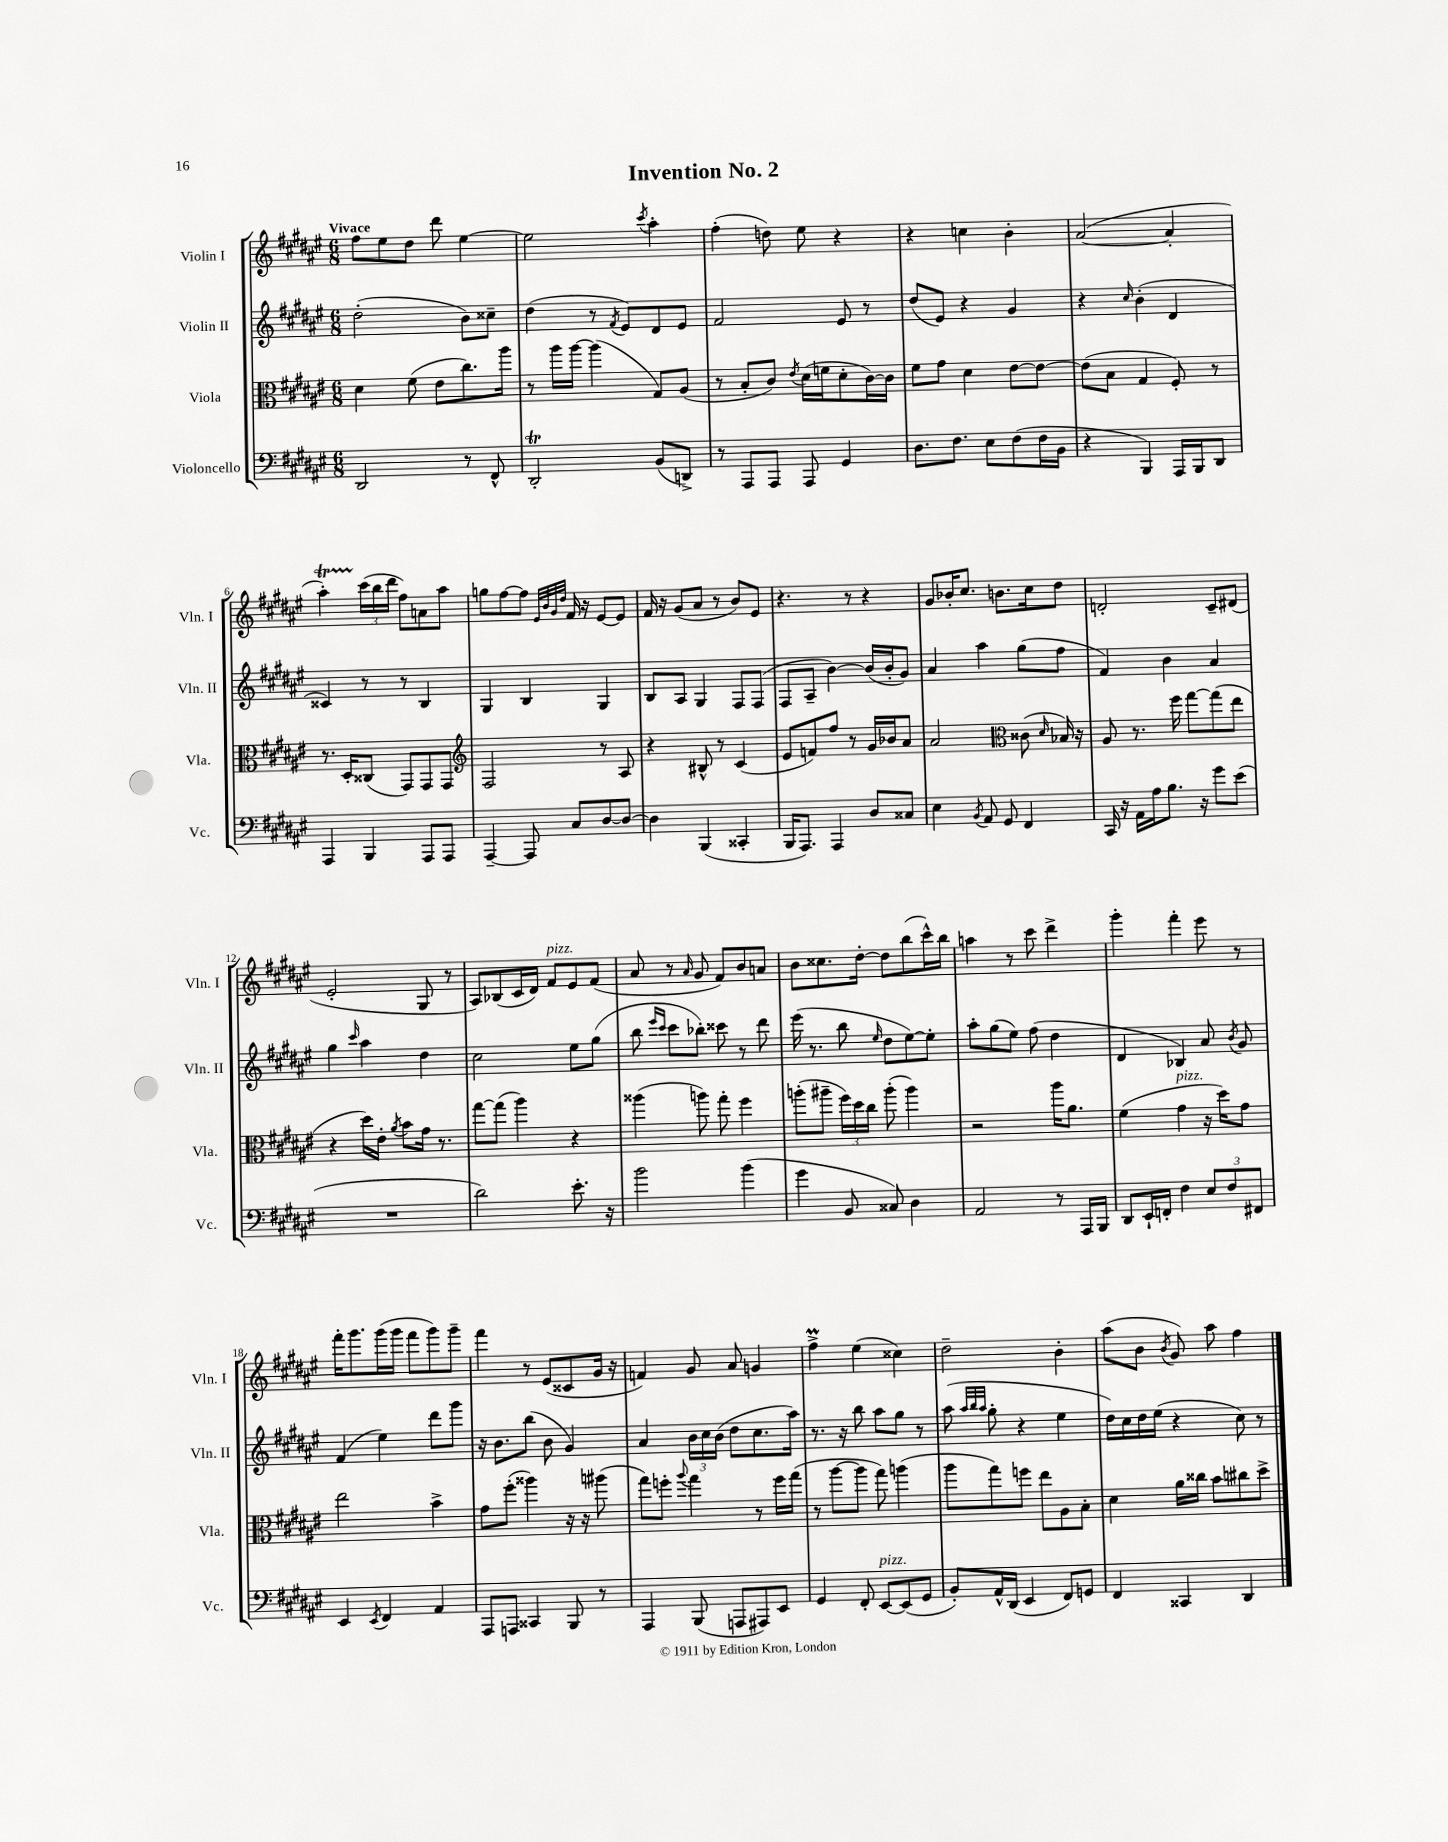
\header { title = "Invention No. 2" }
<<
\new StaffGroup <<
\new Staff = "s0" \with { instrumentName = "Violin I" shortInstrumentName = "Vln. I" } {
    \clef treble \key fis \major \numericTimeSignature \time 6/8 \tempo "Vivace"
    \autoBeamOff fis''8[ eis''8 dis''8] dis'''8 eis''4~ |
    eis''2 \acciaccatura { cis'''8 } ais''4-. |
    fis''4-.( d''8) eis''8 r4 |
    r4 c''4 b'4-. |
    ais'2~( ais'4-. |
    ais''4-.\startTrillSpan) \tuplet 3/2 { cis'''16[\stopTrillSpan( b''16 dis'''16] } fis''8[) a'8 ais''8] |
    g''8[ fis''8~ fis''8] \grace { eis'32[ b'32 gis'32 dis''32] } fis'16 r16 eis'8[~ eis'8] |
    fis'16 r16 gis'8[( ais'8] r8 b'8[) eis'8] |
    r4. r8 r4 |
    gis'8[ bes'16-. cis''8.] b'8.[ cis''16 dis''8] |
    d'2-. cis'8[-- dis'8]( |
    eis'2-. gis8 r8 |
    ais8[) bes8( cis'16 dis'16]) fis'8[^\markup { \italic "pizz." } eis'8 fis'8]( |
    ais'8 r8 \grace { ais'16 } gis'8 fis'8[) b'8 a'8] |
    b'8[ cisis''8. dis''16]~-. dis''8[ b''8( cis'''16-^) b''16] |
    a''4 r8 cis'''8 dis'''4-> |
    gis'''4-. fis'''4-. eis'''8 r8 |
    fis'''16[-. gis'''8. gis'''16( gis'''16] fis'''8[ gis'''8) gis'''8]-- |
    fis'''4 r8 eis'8[( cisis'8 gis'16] r16 |
    f'4) gis'8 ais'8 g'4 |
    fis''4->\prall eis''4( cisis''4) |
    dis''2-- b'4-. |
    ais''8[( b'8] \acciaccatura { b'8 } gis'8) ais''8 fis''4 \bar "|." |
}
\new Staff = "s1" \with { instrumentName = "Violin II" shortInstrumentName = "Vln. II" } {
    \clef treble \key fis \major \numericTimeSignature \time 6/8
    \autoBeamOff dis''2-.( b'8[) cisis''8]-- |
    dis''4( r8 \acciaccatura { fis'8 } eis'8[) dis'8 eis'8] |
    fis'2 eis'8 r8 |
    dis''8[( eis'8]) r4 gis'4 |
    r4 \grace { cis''16 } b'4-.( dis'4 |
    cisis'4) r8 r8 b4 |
    gis4 b4 gis4 |
    b8[ ais8] gis4 fis8[ fis8]( |
    fis8[ ais8]-- b'4~) b'16[( b'16-. gis'8]) |
    ais'4 ais''4 gis''8[( fis''8] |
    fis'4) b'4 ais'4 |
    gis''4 \grace { cis'''16 } ais''4 dis''4 |
    cis''2 eis''8[ gis''8]( |
    b''8 \grace { eis'''16[ cis'''16] } cis'''8[ bes''8]-.) cisis'''8 r8 dis'''8 |
    eis'''16( r8. b''8 \grace { eis''16 } dis''8[ eis''8~) eis''8]-. |
    ais''8[-. gis''8( eis''8]) fis''8( dis''4 |
    dis'4 bes4) ais'8 \acciaccatura { b'8 } gis'8 |
    fis'4( eis''4) dis'''8[ gis'''8] |
    r16 b'8.[ b''8]( b'8 gis'4) |
    ais'4 \tuplet 3/2 { b'16[ cis''16 b'16]( } dis''8[ cis''8. ais''16]) |
    r8. r16 b''8 ais''8[ gis''8] r8 |
    ais''8( \grace { ais''32[ b''32 ais''32] } gis''8-. r4 eis''4 |
    dis''16[) cis''16 dis''16 eis''16]( r4 cis''8) r8 \bar "|." |
}
\new Staff = "s2" \with { instrumentName = "Viola" shortInstrumentName = "Vla." } {
    \clef alto \key fis \major \numericTimeSignature \time 6/8
    \autoBeamOff dis'4 fis'8( eis'8[ cis''8.) ais''16] |
    r8 ais''16[ ais''16]~ ais''4( gis8[) ais8]( |
    r8 b8[-. cis'8]) \acciaccatura { eis'8 } dis'16[( f'16 dis'8-. cis'16~) cis'16] |
    fis'8[ gis'8] dis'4 eis'8[~ eis'8]~ |
    eis'8[( b8] gis4 fis8-.) r8 |
    r8. dis16[-. cisis8]( gis,8[) gis,8 gis,8] |
    \clef treble fis2 r8 ais8 |
    r4 bis8-^ r8 cis'4( |
    eis'8[ f'8) fis''8] r8 gis'16[ bes'16 ais'8] |
    ais'2 \clef alto cisis'8( \grace { dis'16 } bes16) r16 |
    ais8 r8. fis''16 gis''8[~ gis''8( eis''8] |
    r4 dis''16[) eis'16]-. \acciaccatura { ais'8 } b'8[ gis'16] r8. |
    gis''8[~ gis''8]( ais''4) r4 |
    aisis''4( a''8) gis''8-. fis''4 |
    a''8[-.( ais''8]-- \tuplet 3/2 { fis''16[) dis''16 cis''16] } ais''8-.( ais''4) |
    r2 ais''16[ ais'8.] |
    fis'4( gis'4^\markup { \italic "pizz." } r16 dis''16[) gis'8] |
    eis''2 b'4-> |
    gis'8[ fis''8]-.( aisis''4) r16 r16 ais''8( |
    gis''8[) f''8]-. \appoggiatura { ais''8 } gis''4 r8 f''16[ gis''16]( |
    r8 ais''8[~ ais''8] gis''8) a''4( |
    ais''8[ gis''8) f''8] eis''8[ ais8 b8]-. |
    dis'4 ais'16[ cisis''16] b'8[ cis''8 dis''8]-> \bar "|." |
}
\new Staff = "s3" \with { instrumentName = "Violoncello" shortInstrumentName = "Vc." } {
    \clef bass \key fis \major \numericTimeSignature \time 6/8
    \autoBeamOff dis,2 r8 fis,8-^ |
    dis,2-.\trill b,8[( d,8]->) |
    r8 ais,,8[ ais,,8] ais,,8 gis,4 |
    dis8.[ fis8.] eis8[ fis8( fis16 b,16] |
    r4 b,,4) ais,,16[ b,,16 dis,8] |
    ais,,4 b,,4 ais,,8[ ais,,8] |
    ais,,4~-- ais,,8 cis8[ dis8~ dis8]~ |
    dis4 b,,4( cisis,4-. |
    b,,16[ ais,,8.]) ais,,4 dis8[ cisis8] |
    eis4 \acciaccatura { b,8 } ais,8 gis,8 fis,4 |
    cis,16 r16 ais,16[ ais16 b8.] r16 gis'8[ eis'8]( |
    R2. |
    dis'2) eis'8.-. r16 |
    b'2 b'4( |
    gis'4 b,8 cisis8) dis4 |
    ais,2 r8 ais,,16[ b,,16] |
    dis,8[ eis,16-! f,16]-. fis4 \tuplet 3/2 { eis8[ fis8 fis,8] } |
    eis,4 \acciaccatura { eis,8 } fis,4 ais,4 |
    ais,,8[ a,,8] cisis,4 b,,8 r8 |
    ais,,4 b,,8( a,,8[ ais,,8) eis,8] |
    gis,4 fis,8-. eis,8[~^\markup { \italic "pizz." } eis,8( gis,8] |
    b,8[-.) ais,16-^ dis,16]( eis,4 fis,8[) g,8] |
    fis,4 cisis,4 dis,4 \bar "|." |
}
>>
>>
